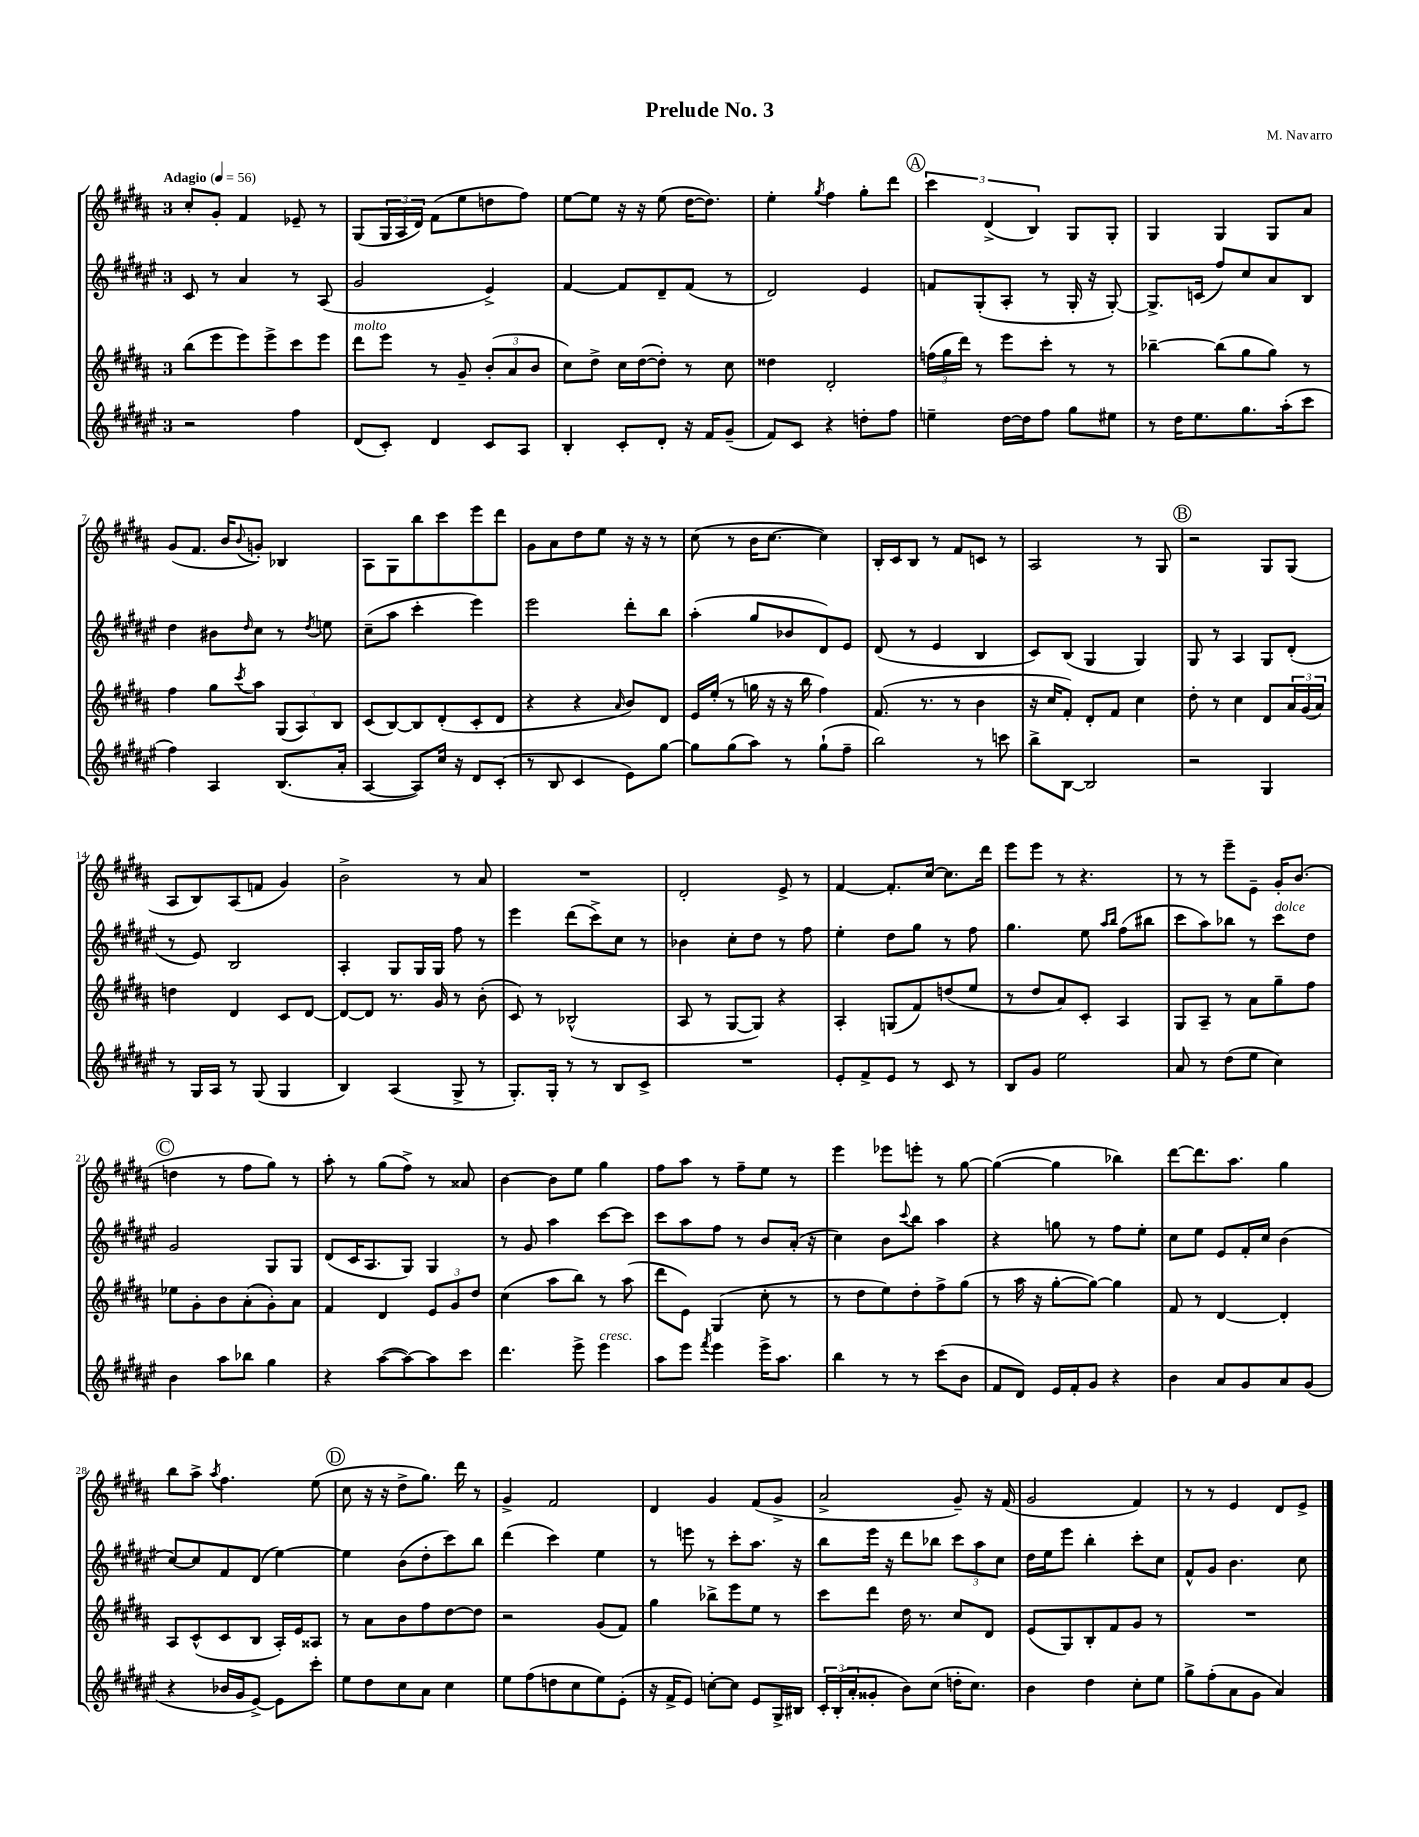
\header { title = "Prelude No. 3" composer = "M. Navarro" }
<<
\new StaffGroup <<
\new Staff = "s0" {
    \clef treble \key b \major \once \override Staff.TimeSignature.style = #'single-digit \time 3/4 \tempo "Adagio" 4 = 56
    cis''8-. gis'8-. fis'4 ees'8-- r8 |
    gis8( \tuplet 3/2 { gis16 ais16 dis'16) } fis'8( e''8 d''8 fis''8) |
    e''8~ e''8 r16 r16 e''8( dis''16~ dis''8.) |
    e''4-. \acciaccatura { gis''8 } fis''4 gis''8-. dis'''8 |
    \mark \markup { \circle "A" } \tuplet 3/2 { cis'''4 dis'4->( b4) } gis8 gis8-. |
    gis4 gis4 gis8 ais'8 |
    gis'8( fis'8. b'16 \appoggiatura { b'8 } g'8-.) bes4 |
    ais8 gis8 b''8 cis'''8 e'''8 dis'''8 |
    gis'8 ais'8 dis''8 e''8 r16 r16 r8 |
    cis''8( r8 b'16 cis''8.~ cis''4) |
    b16-. cis'16 b8 r8 fis'8 c'8 r8 |
    ais2 r8 gis8 |
    \mark \markup { \circle "B" } r2 gis8 gis8( |
    ais8 b8) ais8( f'8 gis'4) |
    b'2-> r8 ais'8 |
    R2. |
    dis'2-. e'8-> r8 |
    fis'4~ fis'8.-. cis''16~ cis''8. dis'''16 |
    e'''8 e'''8 r8 r4. |
    r8 r8 e'''8-- e'8-- gis'16-. b'8.( |
    \mark \markup { \circle "C" } d''4 r8 fis''8 gis''8) r8 |
    ais''8-. r8 gis''8( fis''8->) r8 aisis'8 |
    b'4~ b'8 e''8 gis''4 |
    fis''8 ais''8 r8 fis''8-- e''8 r8 |
    e'''4 ees'''8 e'''8-. r8 gis''8~ |
    gis''4~( gis''4 bes''4) |
    dis'''8~ dis'''8. ais''8. gis''4 |
    b''8 ais''8-> \acciaccatura { ais''8 } fis''4. e''8( |
    \mark \markup { \circle "D" } cis''8 r16 r16 dis''8-> gis''8.) dis'''16 r8 |
    gis'4-> fis'2 |
    dis'4 gis'4 fis'8( gis'8-> |
    ais'2-> gis'8--) r16 fis'16( |
    gis'2 fis'4) |
    r8 r8 e'4 dis'8 e'8-> \bar "|." |
}
\new Staff = "s1" {
    \clef treble \key fis \major \once \override Staff.TimeSignature.style = #'single-digit \time 3/4
    cis'8 r8 ais'4 r8 ais8( |
    gis'2 eis'4->) |
    fis'4~ fis'8 dis'8-- fis'8( r8 |
    dis'2) eis'4 |
    \mark \markup { \circle "A" } f'8 gis8-.( ais8-. r8 gis16-. r16 gis8~-.) |
    gis8.-> c'16( fis''8) cis''8 ais'8 b8 |
    dis''4 bis'8 \grace { dis''16 } cis''8 r8 \acciaccatura { dis''8 } e''8 |
    cis''8--( ais''8 cis'''4-. eis'''4) |
    eis'''2 dis'''8-. b''8 |
    ais''4-.( gis''8 bes'8 dis'8) eis'8 |
    dis'8( r8 eis'4 b4 |
    cis'8) b8( gis4 gis4) |
    \mark \markup { \circle "B" } gis8 r8 ais4 gis8 dis'8-.( |
    r8 eis'8) b2 |
    ais4-. gis8 gis16 gis16 fis''8 r8 |
    eis'''4 dis'''8( cis'''8->) cis''8 r8 |
    bes'4 cis''8-. dis''8 r8 fis''8 |
    eis''4-. dis''8 gis''8 r8 fis''8 |
    gis''4. eis''8 \grace { ais''16 b''16 } fis''8( bis''8 |
    cis'''8 ais''8) bes''8 r8 cis'''8^\markup { \italic "dolce" } dis''8 |
    \mark \markup { \circle "C" } gis'2 gis8 gis8 |
    dis'8( cis'16 ais8. gis8) gis4 |
    r8 gis'8 ais''4 cis'''8~ cis'''8 |
    cis'''8 ais''8 fis''8 r8 b'8 ais'16-.( r16 |
    cis''4) b'8 \appoggiatura { cis'''8 } b''8 ais''4 |
    r4 g''8 r8 fis''8 eis''8-. |
    cis''8 eis''8 eis'8 fis'16-. cis''16 b'4( |
    cis''8~) cis''8 fis'8 dis'8( eis''4~) |
    \mark \markup { \circle "D" } eis''4 b'8( dis''8-. cis'''8) b''8 |
    dis'''4( cis'''4) eis''4 |
    r8 e'''8 r8 cis'''8-. ais''8. r16 |
    b''8 eis'''16 r16 dis'''8 bes''8 \tuplet 3/2 { cis'''8 ais''8 cis''8 } |
    dis''16 eis''16 eis'''8 b''4-. cis'''8-. cis''8 |
    fis'8-^ gis'8 b'4. cis''8 \bar "|." |
}
\new Staff = "s2" {
    \clef treble \key b \major \once \override Staff.TimeSignature.style = #'single-digit \time 3/4
    b''8( e'''8 e'''8) e'''8-> cis'''8 e'''8 |
    dis'''8^\markup { \italic "molto" } e'''8 r8 gis'8-- \tuplet 3/2 { b'8-.( ais'8 b'8 } |
    cis''8) dis''8-> cis''16 dis''16~( dis''8-.) r8 cis''8 |
    disis''4 dis'2-. |
    \mark \markup { \circle "A" } \tuplet 3/2 { f''16( gis''16 dis'''16) } r8 e'''8 cis'''8-. r8 r8 |
    bes''4~-- bes''8( gis''8 gis''8) r8 |
    fis''4 gis''8 \acciaccatura { cis'''8 } ais''8 \tuplet 3/2 { gis8( ais8) b8 } |
    cis'8( b8~) b8 dis'8-.( cis'8-. dis'8 |
    r4 r4 \grace { ais'16 } b'8) dis'8 |
    e'16 e''16-.( r8 g''16 r16 r16 b''16 fis''4) |
    fis'8.( r8. r8 b'4 |
    r16 cis''16 fis'8-.) dis'8-. fis'8 cis''4 |
    \mark \markup { \circle "B" } dis''8-. r8 cis''4 dis'8 \tuplet 3/2 { ais'16 gis'16( ais'16) } |
    d''4 dis'4 cis'8 dis'8~ |
    dis'8~ dis'8 r8. gis'16 r8 b'8-.( |
    cis'8) r8 bes2-^( |
    ais8 r8 gis8~ gis8) r4 |
    ais4-. g8( fis'8) d''8( e''8 |
    r8 dis''8 ais'8) cis'8-. ais4 |
    gis8 ais8-- r8 ais'8 gis''8-- fis''8 |
    \mark \markup { \circle "C" } ees''8 gis'8-. b'8 ais'8-.( gis'8-.) ais'8 |
    fis'4 dis'4 \tuplet 3/2 { e'8 gis'8 dis''8 } |
    cis''4( ais''8 b''8) r8 ais''8( |
    dis'''8 e'8) gis4( cis''8-. r8 |
    r8 dis''8 e''8) dis''8-. fis''8-> gis''8( |
    r8 ais''16 r16 gis''8~-. gis''8~) gis''4 |
    fis'8 r8 dis'4~ dis'4-. |
    ais8 cis'8-^( cis'8 b8 ais16-.) e'16 aisis8 |
    \mark \markup { \circle "D" } r8 ais'8 b'8 fis''8 dis''8~ dis''8 |
    r2 gis'8( fis'8) |
    gis''4 bes''8-> e'''8 e''8 r8 |
    cis'''8 dis'''8 dis''16 r8. cis''8 dis'8 |
    e'8( gis8) b8-. fis'8 gis'8 r8 |
    R2. \bar "|." |
}
\new Staff = "s3" {
    \clef treble \key fis \major \once \override Staff.TimeSignature.style = #'single-digit \time 3/4
    r2 fis''4 |
    dis'8( cis'8-.) dis'4 cis'8 ais8 |
    b4-. cis'8-. dis'8-. r16 fis'16 gis'8--( |
    fis'8) cis'8 r4 d''8-. fis''8 |
    \mark \markup { \circle "A" } e''4-- dis''16~ dis''16 fis''8 gis''8 eis''8 |
    r8 dis''16 eis''8. gis''8. ais''16-.( cis'''8 |
    fis''4) ais4 b8.( ais'16-. |
    ais4~ ais8) cis''16 r16 dis'8 cis'8-.( |
    r8 b8 cis'4 eis'8) gis''8~ |
    gis''8 gis''8( ais''8) r8 gis''8-!( fis''8-- |
    b''2) r8 c'''8 |
    b''8-> b8~ b2 |
    \mark \markup { \circle "B" } r2 gis4 |
    r8 gis16 ais16 r8 gis8( gis4 |
    b4) ais4( gis8-> r8 |
    gis8.-.) gis16-. r8 r8 b8 cis'8-> |
    R2. |
    eis'8-. fis'8-> eis'8 r8 cis'8 r8 |
    b8 gis'8 eis''2 |
    ais'8 r8 dis''8( eis''8 cis''4) |
    \mark \markup { \circle "C" } b'4 ais''8 bes''8 gis''4 |
    r4 ais''8~( ais''8~) ais''8 cis'''8 |
    dis'''4. eis'''8-> eis'''4^\markup { \italic "cresc." } |
    ais''8 eis'''8 \acciaccatura { fis'''8 } eis'''4 eis'''16-> ais''8. |
    b''4 r8 r8 cis'''8( b'8 |
    fis'8 dis'8) eis'16 fis'16-. gis'8 r4 |
    b'4 ais'8 gis'8 ais'8 gis'8( |
    r4 bes'16 gis'16 eis'8~->) eis'8 cis'''8-. |
    \mark \markup { \circle "D" } eis''8 dis''8 cis''8 ais'8 cis''4 |
    eis''8 fis''8( d''8 cis''8 eis''8) eis'8-.( |
    r16 fis'16-> eis'8) c''8~-. c''8 eis'8 gis16-> bis16 |
    \tuplet 3/2 { cis'16-. b16-.( ais'16-. } gisis'8-. b'8) cis''8( d''16-. cis''8.) |
    b'4 dis''4 cis''8-. eis''8 |
    gis''8-> fis''8-.( ais'8 gis'8 ais'4) \bar "|." |
}
>>
>>
